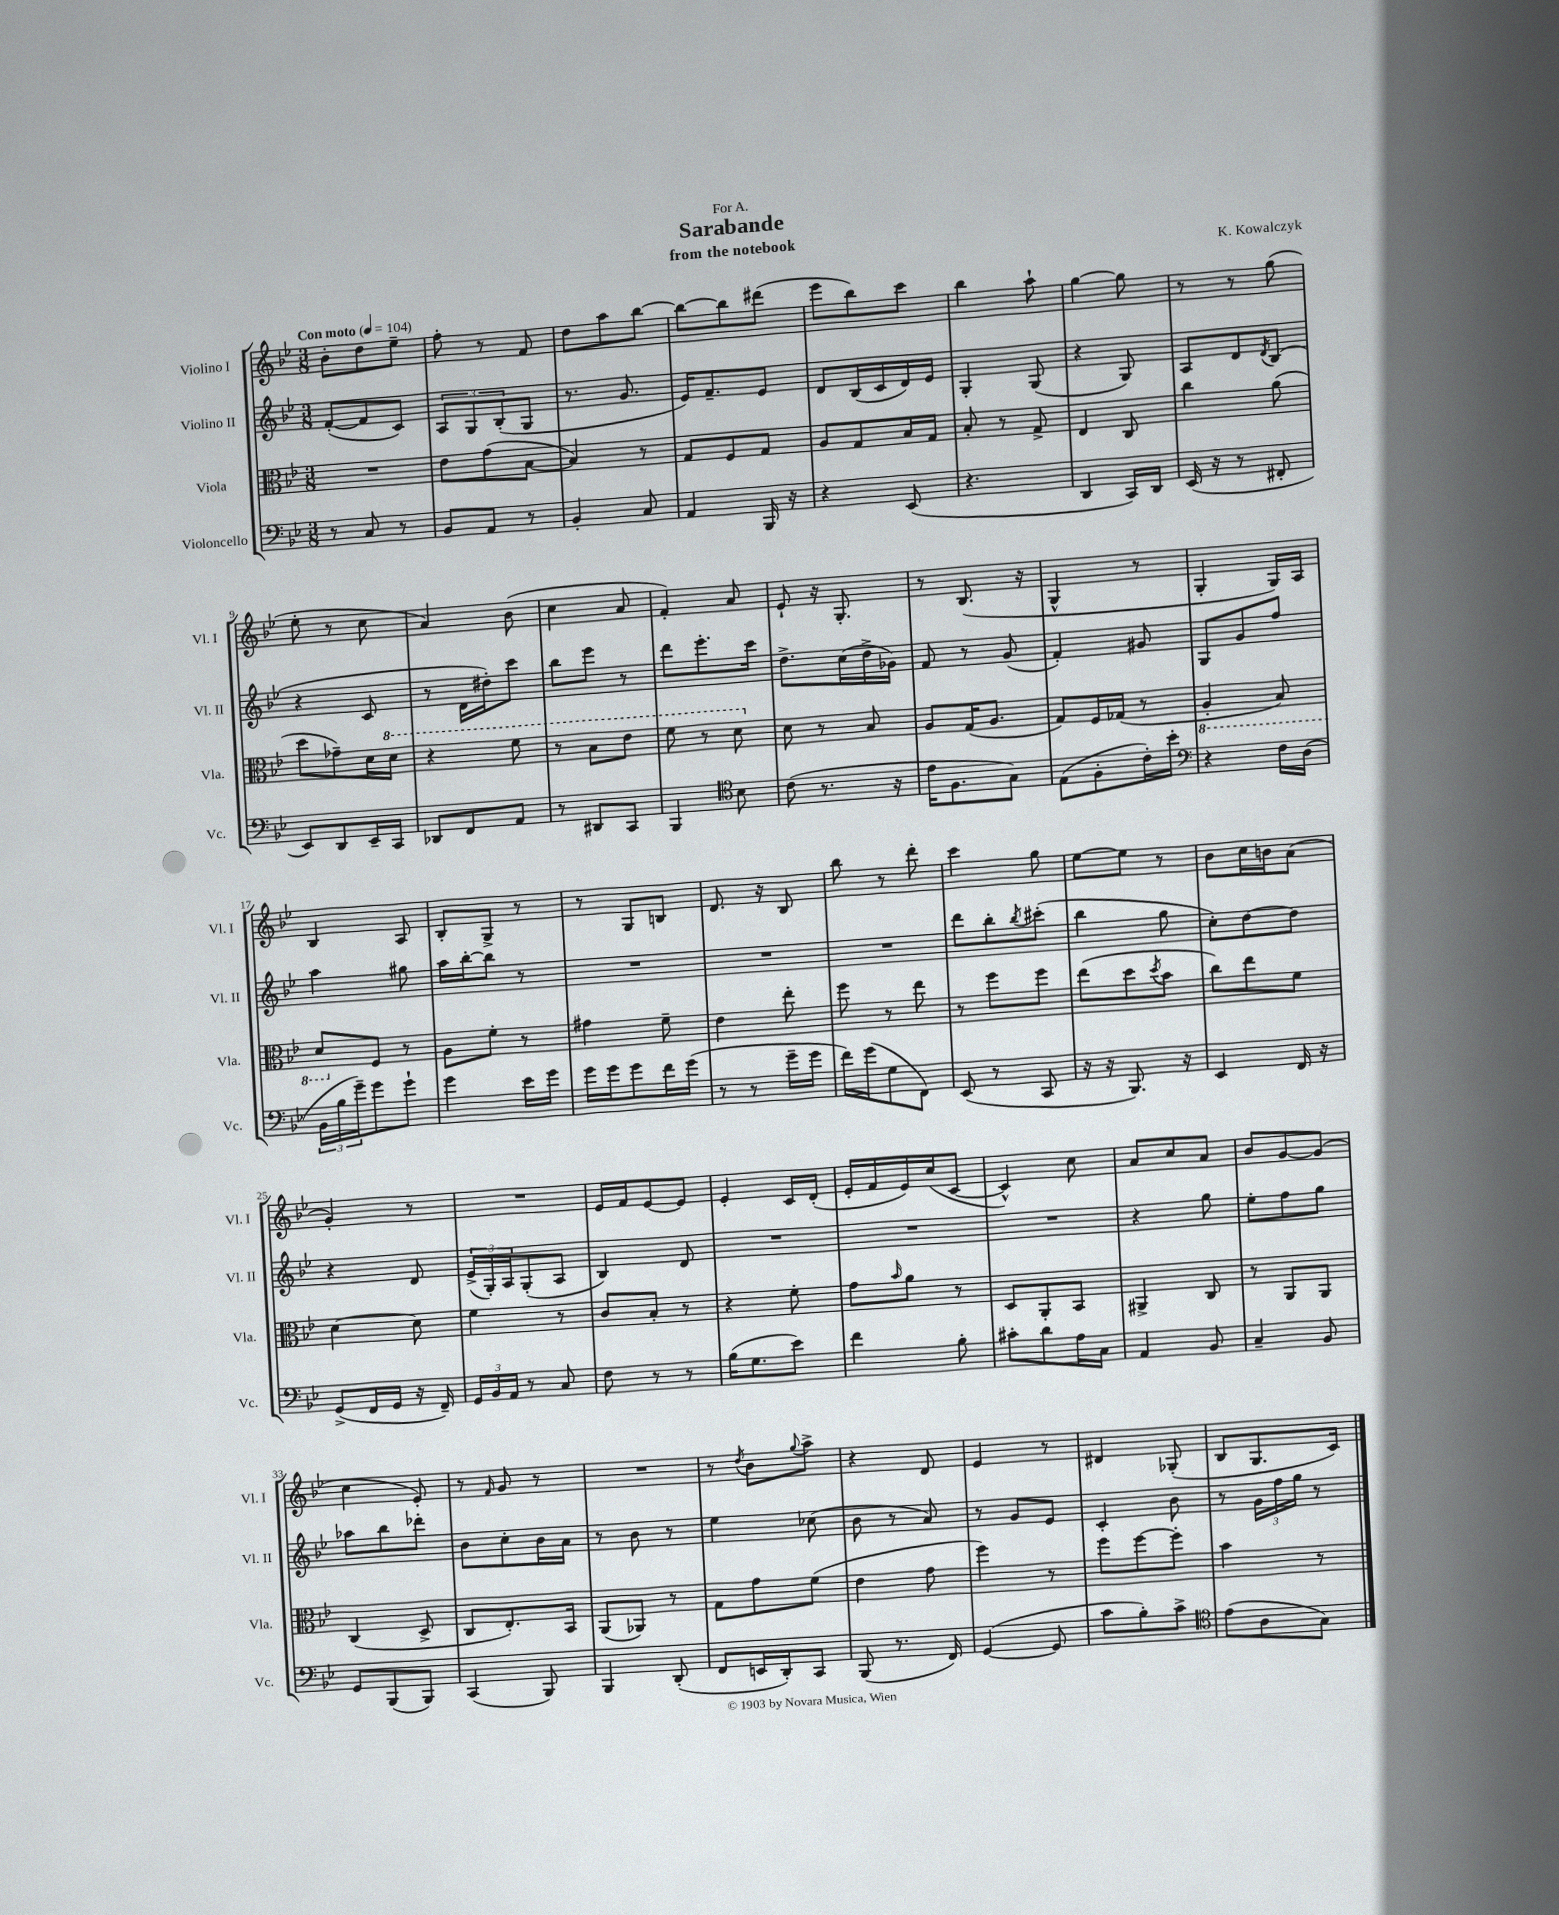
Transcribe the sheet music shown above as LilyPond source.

\header { title = "Sarabande" composer = "K. Kowalczyk" subtitle = "from the notebook" dedication = "For A." }
<<
\new StaffGroup <<
\new Staff = "s0" \with { instrumentName = "Violino I" shortInstrumentName = "Vl. I" } {
    \clef treble \key bes \major \numericTimeSignature \time 3/8 \tempo "Con moto" 4 = 104
    bes'8-. d''8 ees''8-- |
    f''8-. r8 f'8 |
    d''8 a''8 bes''8~ |
    bes''8~ bes''8 dis'''8( |
    ees'''8 bes''8) c'''8 |
    bes''4 a''8-! |
    g''4~ g''8 |
    r8 r8 g''8( |
    ees''8-. r8 c''8 |
    a'4) bes'8( |
    c''4 a'8 |
    f'4-.) a'8 |
    ees'8-! r16 g8.-. |
    r8 bes8.( r16 |
    g4-^ r8 |
    g4-. g16) a16 |
    bes4 a8 |
    bes8-. g8-> r8 |
    r8 g8 b8 |
    d'8. r16 bes8 |
    bes''8 r8 d'''8-. |
    c'''4 g''8 |
    ees''8~ ees''8 r8 |
    bes'8 c''16 b'16 a'8( |
    g'4-.) r8 |
    R4. |
    ees'16 f'16 ees'8~ ees'8 |
    ees'4-. c'16 d'16-.( |
    ees'16-. f'16 ees'16) c''16( c'8~ |
    c'4-^) c''8 |
    a'8 c''8 a'8 |
    bes'8 g'8~ g'8( |
    c''4 ees'8-.) |
    r8 \grace { f'16 } g'8 r8 |
    R4. |
    r8 \acciaccatura { d''8 } bes'8 \appoggiatura { g''8 } a''8-> |
    r4 d'8 |
    ees'4 r8 |
    dis'4 ges8-.( |
    bes8 g8. c'16) \bar "|." |
}
\new Staff = "s1" \with { instrumentName = "Violino II" shortInstrumentName = "Vl. II" } {
    \clef treble \key bes \major \numericTimeSignature \time 3/8
    f'8~-.( f'8 c'8) |
    \tuplet 3/2 { a8 g8 bes8-.( } g8 |
    r8. g'8. |
    ees'16) f'8.-- ees'8 |
    d'8 bes16( c'16 d'16) ees'16 |
    g4-. g8( |
    r4 g8) |
    a8 d'8 \acciaccatura { d'8 } bes8( |
    r4 c'8 |
    r8 d'16 dis''16-.) c'''8 |
    bes''8 ees'''8 r8 |
    d'''8 ees'''8.-. c'''16 |
    d''8.-> c''16( d''16-> ges'16) |
    f'8 r8 g'8( |
    f'4-.) gis'8 |
    g8 g'8 f''8 |
    a''4 gis''8 |
    a''16 bes''16~-. bes''8 r8 |
    R4. |
    R4. |
    R4. |
    d'''8 bes''8-. \acciaccatura { bes''8 } cis'''8-.( |
    bes''4 g''8 |
    c''8-.) d''8~ d''8 |
    r4 d'8 |
    \tuplet 3/2 { ees'16->( g16-.) a16 } g8-.( a8 |
    bes4) d'8 |
    R4. |
    R4. |
    R4. |
    r4 g''8 |
    ees''8-. f''8 g''8 |
    aes''8 bes''8 des'''8-. |
    bes'8 c''8-. bes'16 a'16 |
    r8 bes'8 r8 |
    ees''4 ces''8( |
    bes'8 r8 a'8) |
    r8 g'8 ees'8 |
    c'4-. bes'8 |
    r8 \tuplet 3/2 { g'16 f''16 g''16 } r8 \bar "|." |
}
\new Staff = "s2" \with { instrumentName = "Viola" shortInstrumentName = "Vla." } {
    \clef alto \key bes \major \numericTimeSignature \time 3/8
    R4. |
    ees'8 g'8( bes8~ |
    bes4) r8 |
    g8 f8 g8 |
    a8 g8 bes16 g16 |
    bes8-. r8 g8-> |
    ees4 c8 |
    c''4 a'8( |
    d''8 ges'8--) d'16 \ottava #1 d''16 |
    r4 f''8 |
    r8 bes'8 ees''8 |
    f''8 r8 d''8 \ottava #0 |
    d'8 r8 bes8 |
    a8 g16( a8. |
    g8) f16 ges16( r8 |
    \ottava #-1 a,4-. bes,8) |
    d8 \ottava #0 f8 r8 |
    a8 f'8-. r8 |
    gis'4 f'8-- |
    ees'4 ees''8-. |
    f''8 r8 ees''8 |
    r8 f''8 f''8 |
    ees''8( d''8 \acciaccatura { d''8 } bes'8 |
    c''8) ees''8 f'8 |
    d'4~ d'8 |
    f'4 r8 |
    c'8 bes8-. r8 |
    r4 f'8-. |
    g'8 \grace { bes'16 } a'8 r8 |
    d8 a,8-. bes,8 |
    ais,4-> c8 |
    r8 a,8 a,8 |
    c4( d8-> |
    c8 ees8.-.) bes,16 |
    a,8( aes,8) r8 |
    g8 g'8 f'8( |
    ees'4 g'8 |
    f''4) r8 |
    f''8 f''8~ f''8-. |
    bes'4 r8 \bar "|." |
}
\new Staff = "s3" \with { instrumentName = "Violoncello" shortInstrumentName = "Vc." } {
    \clef bass \key bes \major \numericTimeSignature \time 3/8
    r8 c8 r8 |
    bes,8 a,8 r8 |
    bes,4-. c8 |
    a,4 bes,,16 r16 |
    r4 ees,8( |
    r4. |
    d,4 c,16) d,16 |
    ees,16( r16 r8 fis,8-. |
    ees,8) d,8 ees,16-- c,16 |
    des,8 f,8 a,8 |
    r8 dis,8 c,8 |
    bes,,4 \clef tenor bes8 |
    c'8( r8. r16 |
    ees'16 f8. g8) |
    ees8( f8-. c'16-.) bes'16-. |
    \clef bass r4 f16 d16( |
    \tuplet 3/2 { bes,16 bes16 g'16--) } g'8 g'8-! |
    g'4 ees'16 g'16 |
    g'16 g'16 g'8 f'16 g'16( |
    r8 r8 g'16-- g'16 |
    f'16) g'16( g8 f,8) |
    ees,8( r8 c,8 |
    r16 r16 bes,,8.) r16 |
    ees,4 f,16 r16 |
    g,8->( f,16 g,16 r16 f,16--) |
    \tuplet 3/2 { g,16 bes,16 a,16 } r8 c8 |
    f8 r8 r8 |
    bes16( g8. ees'8) |
    f'4 bes8-. |
    cis'8-. d'8 a16 c16 |
    a,4 bes,8 |
    c4-- bes,8 |
    g,8 bes,,8( bes,,8) |
    c,4( bes,,8) |
    bes,,4 d,8-.( |
    f,8 e,16 d,16-.) c,8 |
    bes,,8( r8. f,16) |
    g,4~( g,8 |
    c'8 bes8-.) c'8-> |
    \clef tenor ees'8( a8 g8) \bar "|." |
}
>>
>>
